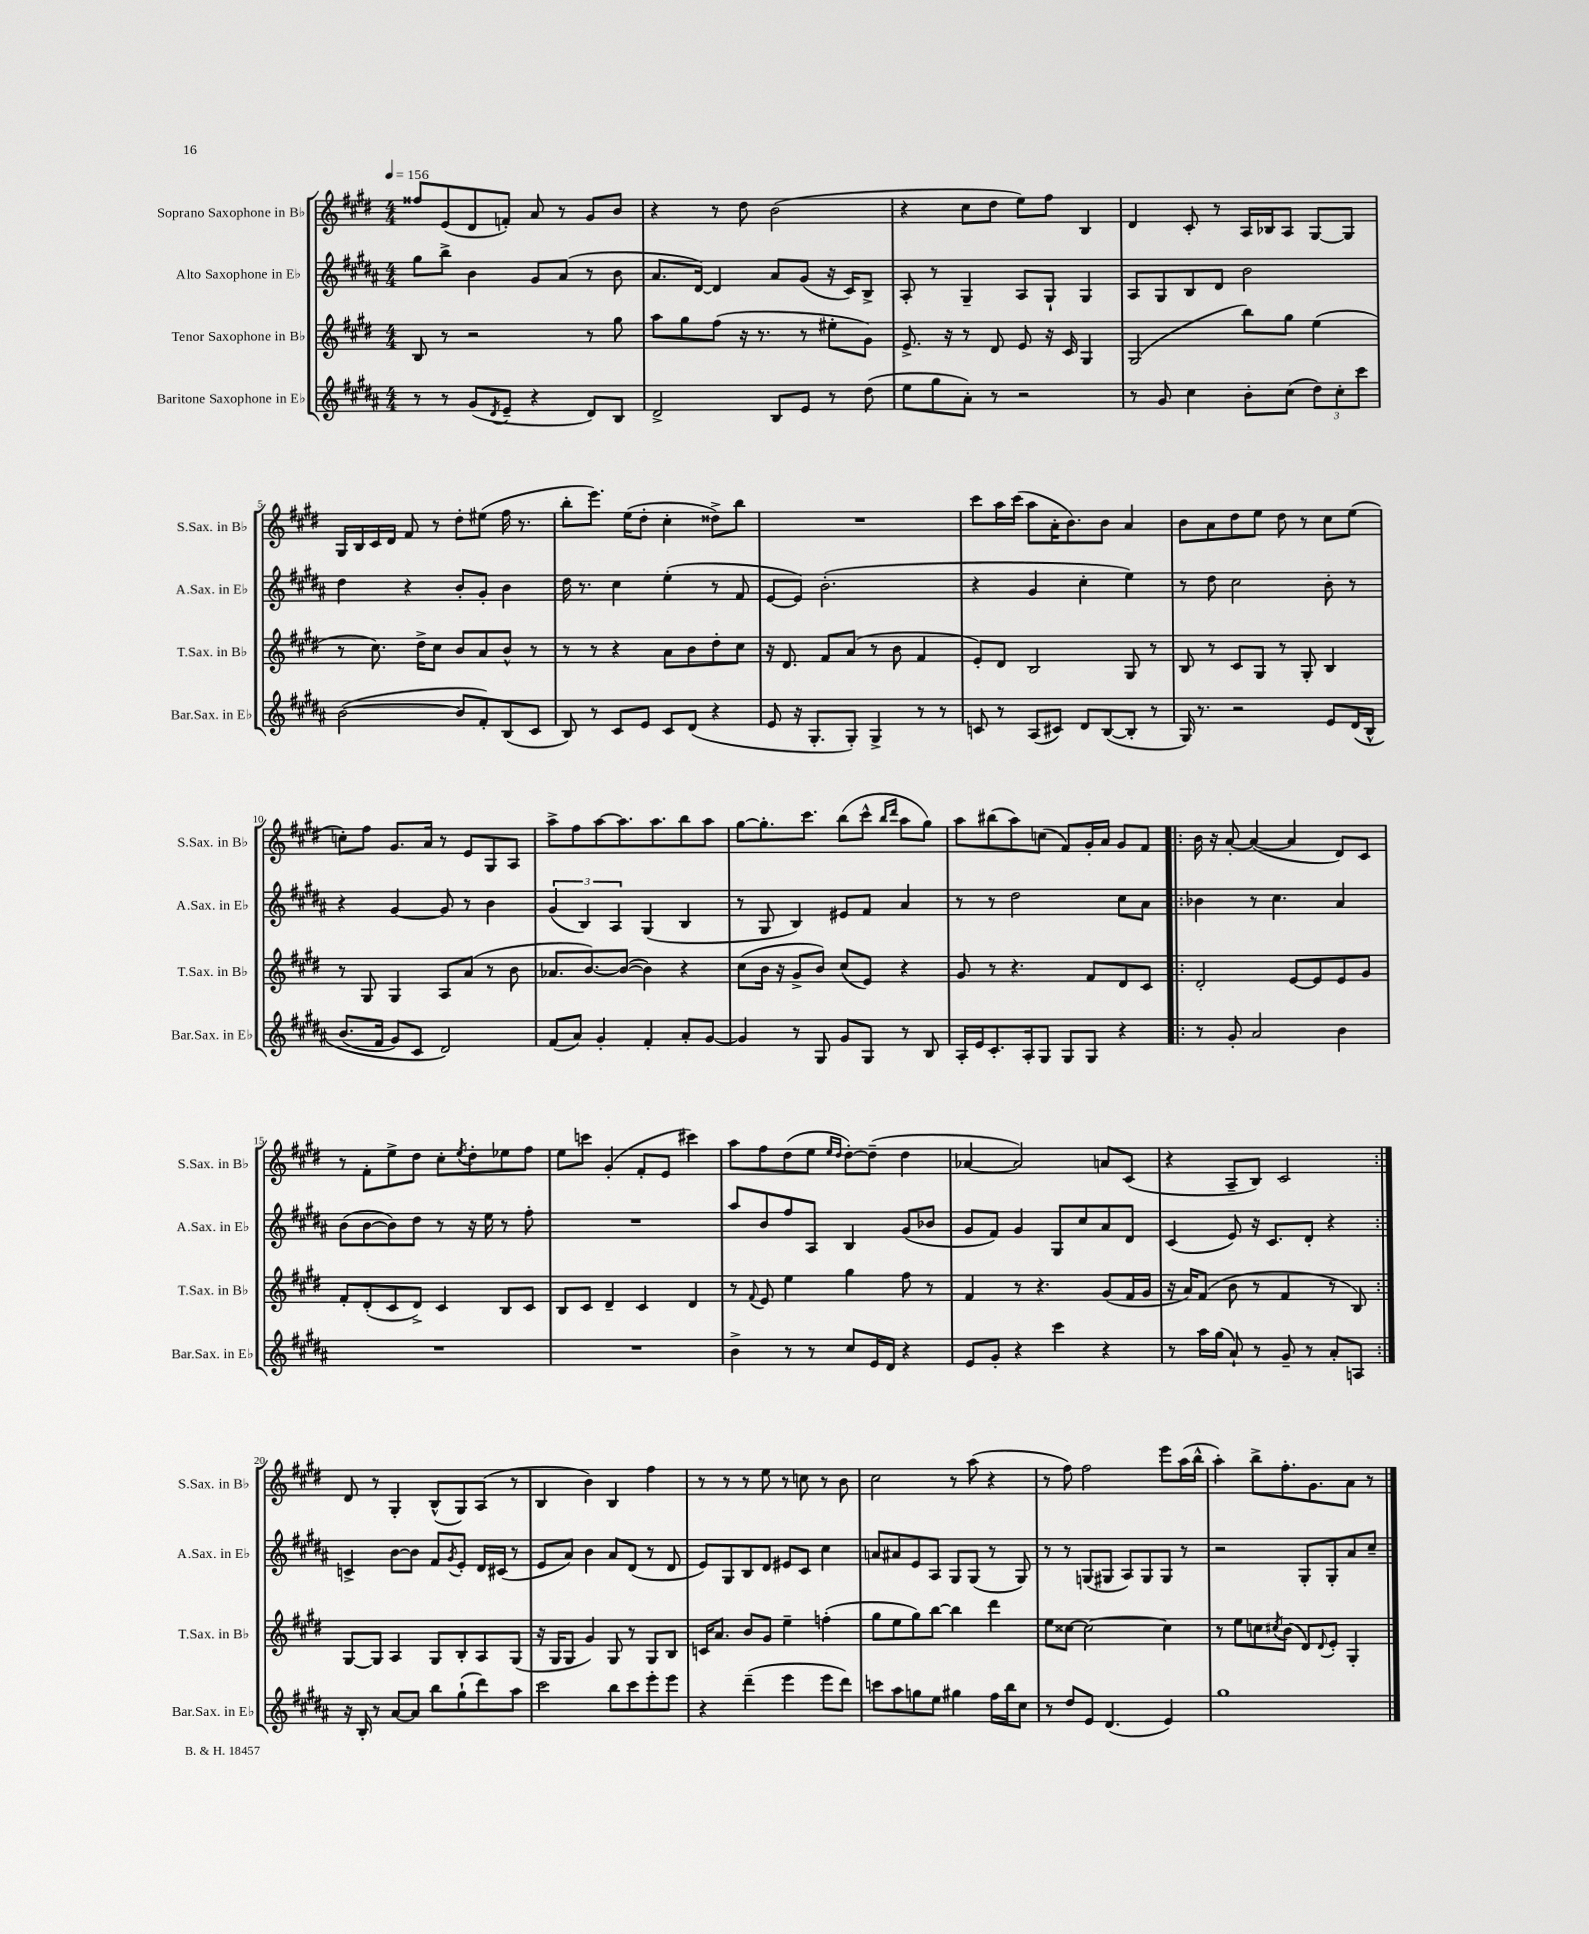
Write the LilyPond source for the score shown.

<<
\new StaffGroup <<
\new Staff = "s0" \with { instrumentName = "Soprano Saxophone in Bb" shortInstrumentName = "S.Sax. in Bb" } {
    \clef treble \key e \major \numericTimeSignature \time 4/4 \tempo 4 = 156
    fisis''8 e'8( dis'8 f'8-.) a'8 r8 gis'8 b'8 |
    r4 r8 dis''8 b'2( |
    r4 cis''8 dis''8 e''8) fis''8 b4 |
    dis'4 cis'8-. r8 a16 bes16 a8 gis8~ gis8 |
    gis16 b16 cis'16 dis'16 fis'8 r8 dis''8-. eis''8( fis''16 r8. |
    b''8-. e'''8.) e''16( dis''8-. cis''4-. disis''8->) b''8 |
    R1 |
    cis'''8 a''16 cis'''16( a''8 a'16-. b'8.) b'8 a'4 |
    b'8 a'8 dis''8 e''8 dis''8 r8 cis''8 e''8( |
    c''8-.) fis''8 gis'8. a'16 r8 e'8 gis8 a8 |
    a''8-> fis''8 a''8~ a''8. a''8. b''8 a''8 |
    gis''8~ gis''8.-. cis'''8. b''8( cis'''8-^ \grace { b''16 dis'''16 } a''8 gis''8) |
    a''8 bis''8( a''8) c''8( fis'8) gis'16-. a'16 gis'8 fis'8 |
    \repeat volta 2 { b'16 r16 a'8~-. a'4~( a'4 dis'8) cis'8 |
    r8 fis'8-. e''8-> dis''8 cis''8-. \acciaccatura { e''8 } dis''8-. ees''8 fis''8 |
    e''8 c'''8 gis'4-.( fis'8-. e'8 cis'''4) |
    a''8 fis''8 dis''8( e''8 \grace { e''16 dis''16 } dis''8~-.) dis''8--( dis''4 |
    aes'4~ aes'2) a'8 cis'8( |
    r4 a8-- b8) cis'2 | }
    dis'8 r8 gis4-. b8-^( gis8) a8( r8 |
    b4 b'4) b4 fis''4 |
    r8 r8 r8 e''8 r8 c''8 r8 b'8 |
    cis''2 r8 a''8( r4 |
    r8 fis''8) fis''2 e'''8 a''16( b''16-^ |
    a''4-.) b''8-> fis''8.-. gis'8. a'8 r8 \bar "|." |
}
\new Staff = "s1" \with { instrumentName = "Alto Saxophone in Eb" shortInstrumentName = "A.Sax. in Eb" } {
    \clef treble \key b \major \numericTimeSignature \time 4/4
    gis''8 b''8-> b'4 gis'8 ais'8( r8 b'8 |
    ais'8. dis'16~) dis'4 ais'8 gis'8( r16 cis'16) b8-> |
    ais8-. r8 gis4-- ais8 gis8-! gis4 |
    ais8 gis8 b8 dis'8 b'2 |
    dis''4 r4 b'8-. gis'8-. b'4 |
    dis''16 r8. cis''4 e''4-.( r8 fis'8 |
    e'8~ e'8) b'2.-.( |
    r4 gis'4 cis''4-. e''4) |
    r8 dis''8 cis''2 b'8-. r8 |
    r4 gis'4~ gis'8 r8 b'4 |
    \tuplet 3/2 { gis'4( b4) ais4 } gis4( b4 |
    r8 gis8 b4) eis'8 fis'8 ais'4 |
    r8 r8 dis''2 cis''8 ais'8 |
    \repeat volta 2 { bes'4 r8 cis''4. ais'4 |
    b'8( b'8~ b'8) dis''8 r8 r16 e''16 r8 fis''8-. |
    R1 |
    ais''8 b'8 fis''8 ais8 b4 gis'8( bes'8 |
    gis'8 fis'8) gis'4 gis8 cis''8 ais'8 dis'8 |
    cis'4( e'8) r16 cis'8. dis'8-. r4 | }
    c'4-> b'8~ b'8 fis'8 \acciaccatura { gis'8 } e'8-. dis'16 cis'16( r8 |
    e'8 ais'8) b'4 ais'8 dis'8( r8 dis'8 |
    e'8) gis8 b8 dis'8 eis'8 cis'8 cis''4 |
    a'8 ais'8 e'8 ais8 gis8 gis8( r8 gis8) |
    r8 r8 g8( gis8 ais8) gis8 gis8 r8 |
    r2 gis8-. gis8-. ais'8 cis''8-- \bar "|." |
}
\new Staff = "s2" \with { instrumentName = "Tenor Saxophone in Bb" shortInstrumentName = "T.Sax. in Bb" } {
    \clef treble \key e \major \numericTimeSignature \time 4/4
    b8 r8 r2 r8 gis''8 |
    a''8 gis''8 fis''8( r16 r8. r8 eis''8-. gis'8) |
    e'8.-> r16 r8 dis'8 e'8 r16 cis'16 gis4 |
    gis2( b''8) gis''8 e''4( |
    r8 cis''8.) dis''16-> cis''8 b'8 a'8 b'8-^ r8 |
    r8 r8 r4 a'8 b'8 dis''8-. cis''8 |
    r16 dis'8. fis'8 a'8( r8 b'8 fis'4 |
    e'8-.) dis'8 b2 gis8 r8 |
    b8 r8 cis'8 gis8 r8 gis8-. b4 |
    r8 gis8 gis4 a8 a'8( r8 b'8 |
    aes'8. b'8.~) b'8~( b'4) r4 |
    cis''8( b'16 r16 gis'8-> b'8) cis''8( e'8) r4 |
    gis'8 r8 r4. fis'8 dis'8 cis'8 |
    \repeat volta 2 { dis'2-. e'8~ e'8 e'8 gis'8 |
    fis'8-. dis'8-.( cis'8 dis'8->) cis'4 b8 cis'8 |
    b8 cis'8 dis'4-- cis'4 dis'4 |
    r8 \appoggiatura { fis'8 } e'8 e''4 gis''4 fis''8 r8 |
    fis'4 r8 r4. gis'8( fis'16 gis'16 |
    r16 a'16) fis'8( b'8 r8 fis'4 r8 b8) | }
    gis8~ gis8 a4 gis8 b8-. a8 gis8( |
    r16 gis16 gis8 gis'4) gis8 r8 gis8 b8 |
    c'16 a'8. b'8 gis'8 e''4-- f''4-.( |
    gis''8 e''8 gis''8) b''8~ b''4 dis'''4 |
    e''8 cisis''8~ cisis''2~ cisis''4 |
    r8 e''8 c''8 \acciaccatura { cis''8 } b'8( dis'8) \appoggiatura { dis'8 } e'8-. gis4-. \bar "|." |
}
\new Staff = "s3" \with { instrumentName = "Baritone Saxophone in Eb" shortInstrumentName = "Bar.Sax. in Eb" } {
    \clef treble \key b \major \numericTimeSignature \time 4/4
    r8 r8 gis'8( \acciaccatura { dis'8 } e'8-- r4 dis'8) b8 |
    dis'2-> b8 e'8 r8 dis''8( |
    e''8 gis''8 ais'8-.) r8 r2 |
    r8 gis'8 cis''4 b'8-. cis''8( \tuplet 3/2 { dis''8) cis''8-. cis'''8 } |
    b'2~( b'8 fis'8-.) b8( cis'8 |
    b8) r8 cis'8 e'8 cis'8 dis'8( r4 |
    e'8 r16 gis8.-. gis8-.) gis4-> r8 r8 |
    c'8 r8 ais8( cis'8) dis'8 b8~( b8-. r8 |
    gis16) r8. r2 e'8 dis'16\( b16-^ |
    b'8.( fis'16 gis'8) cis'8 dis'2\) |
    fis'8( ais'8) gis'4-. fis'4-. ais'8-. gis'8~ |
    gis'4 r8 gis8 gis'8 gis8 r8 b8 |
    ais16-. e'16 cis'8.-. ais16-. gis8 gis8 gis8 r4 |
    \repeat volta 2 { r8 gis'8-. ais'2 b'4 |
    R1 |
    R1 |
    b'4-> r8 r8 cis''8 e'16 dis'16 r4 |
    e'8 gis'8-. r4 cis'''4 r4 |
    r8 ais''16 gis''16( ais'8-!) r8 gis'8-- r8 ais'8-. a8 | }
    r16 b16-. r8 ais'8~ ais'8 b''8 gis''8-!( dis'''8) ais''8 |
    cis'''2 b''8 cis'''8 e'''8-. e'''8 |
    r4 dis'''4--( e'''4 e'''8 dis'''8) |
    c'''8 ais''8 g''8 e''8 gis''4 fis''16 b''16 cis''8 |
    r8 dis''8 e'8 dis'4.( e'4) |
    gis''1 \bar "|." |
}
>>
>>
